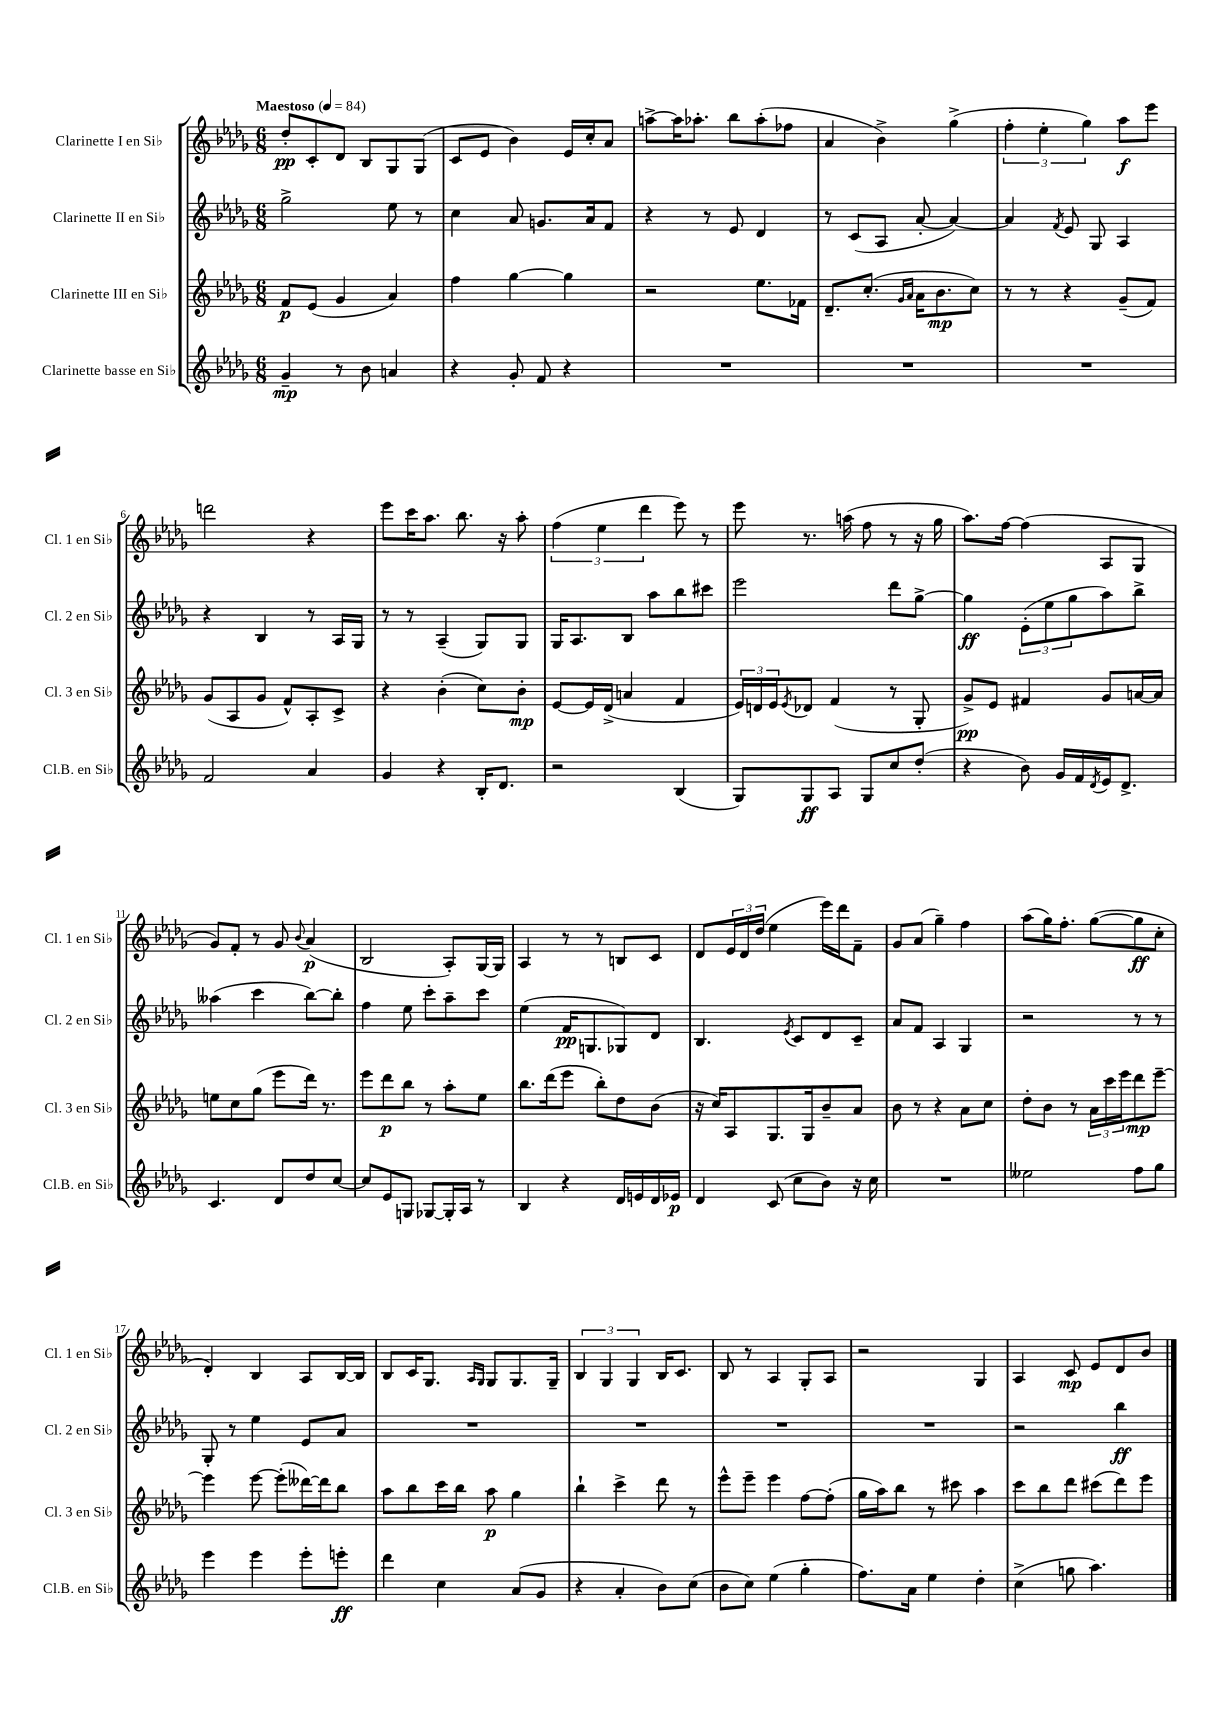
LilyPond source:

<<
\new StaffGroup <<
\new Staff = "s0" \with { instrumentName = "Clarinette I en Sib" shortInstrumentName = "Cl. 1 en Sib" } {
    \clef treble \key des \major \numericTimeSignature \time 6/8 \tempo "Maestoso" 4 = 84
    des''8-.\pp c'8-. des'8 bes8 ges8 ges8( |
    c'8 ees'8 bes'4) ees'16 c''16-. aes'8 |
    a''8~-> a''16 aes''8.-. bes''8 aes''8-.( fes''8 |
    aes'4 bes'4->) ges''4->( |
    \tuplet 3/2 { f''4-. ees''4-. ges''4) } aes''8\f ees'''8 |
    d'''2 r4 |
    ees'''8 c'''16 aes''8. bes''8. r16 aes''8-. |
    \tuplet 3/2 { f''4( ees''4 des'''4 } ees'''8) r8 |
    ees'''8 r8. a''16( f''8 r8 r16 ges''16 |
    aes''8.) f''16~ f''4( aes8 ges8 |
    ges'8) f'8-. r8 ges'8 \appoggiatura { bes'8 } aes'4\p( |
    bes2 aes8-.) ges16~ ges16 |
    aes4 r8 r8 b8 c'8 |
    des'8 \tuplet 3/2 { ees'16 des'16 des''16( } ees''4 ees'''16) des'''16 f'8-- |
    ges'8 aes'8( ges''4--) f''4 |
    aes''8( ges''16) f''8.-. ges''8~( ges''8\ff c''8-. |
    des'4-.) bes4 aes8 bes16~ bes16 |
    bes8 c'16 ges8. \grace { aes16 ges16 } ges8 ges8. ges16-- |
    \tuplet 3/2 { bes4 ges4 ges4 } bes16 c'8. |
    bes8 r8 aes4 ges8-. aes8 |
    r2 ges4 |
    aes4 c'8\mp ees'8 des'8 bes'8 \bar "|." |
}
\new Staff = "s1" \with { instrumentName = "Clarinette II en Sib" shortInstrumentName = "Cl. 2 en Sib" } {
    \clef treble \key des \major \numericTimeSignature \time 6/8
    ges''2-> ees''8 r8 |
    c''4 aes'8 g'8. aes'16 f'8 |
    r4 r8 ees'8 des'4 |
    r8 c'8( aes8 aes'8~-. aes'4~) |
    aes'4 \acciaccatura { f'8 } ees'8 ges8 aes4 |
    r4 bes4 r8 aes16 ges16 |
    r8 r8 aes4--( ges8) ges8 |
    ges16 aes8. bes8 aes''8 bes''8 cis'''8 |
    ees'''2 des'''8 ges''8~-> |
    ges''4\ff \tuplet 3/2 { ees'8-.( ees''8 ges''8 } aes''8) bes''8-> |
    aeses''4( c'''4 bes''8~) bes''8-. |
    f''4 ees''8 c'''8-. aes''8-- c'''8 |
    ees''4( f'16\pp g8. ges8) des'8 |
    bes4. \acciaccatura { ees'8 } c'8 des'8 c'8-- |
    aes'8 f'8 aes4 ges4 |
    r2 r8 r8 |
    ges8-. r8 ees''4 ees'8 aes'8 |
    R2. |
    R2. |
    R2. |
    R2. |
    r2 bes''4\ff \bar "|." |
}
\new Staff = "s2" \with { instrumentName = "Clarinette III en Sib" shortInstrumentName = "Cl. 3 en Sib" } {
    \clef treble \key des \major \numericTimeSignature \time 6/8
    f'8\p ees'8( ges'4 aes'4) |
    f''4 ges''4~ ges''4 |
    r2 ees''8. fes'16 |
    des'8.-- c''8.-.( \grace { ges'16 aes'16 } aes'16 bes'8.\mp c''8) |
    r8 r8 r4 ges'8--( f'8) |
    ges'8( aes8 ges'8 f'8-^) aes8-. c'8-> |
    r4 bes'4-.( c''8) bes'8-.\mp |
    ees'8~ ees'16 des'16->( a'4 f'4 |
    \tuplet 3/2 { ees'16) d'16 ees'16 } \acciaccatura { ees'8 } des'8 f'4( r8 ges8-. |
    ges'8->\pp) ees'8 fis'4 ges'8 a'16~ a'16 |
    e''8 c''8 ges''8( ees'''8 des'''16) r8. |
    ees'''8 des'''8\p bes''8 r8 aes''8-. ees''8 |
    bes''8. des'''16( ees'''8 bes''8-.) des''8 bes'8( |
    r16 c''16) aes8 ges8. ges16 bes'8-- aes'8 |
    bes'8 r8 r4 aes'8 c''8 |
    des''8-. bes'8 r8 \tuplet 3/2 { aes'16 c'''16 ees'''16 } des'''8\mp ees'''8~-- |
    ees'''4 ees'''8~ ees'''8-.( deses'''16~) deses'''16 bes''8 |
    aes''8 bes''8 c'''16 bes''16 aes''8\p ges''4 |
    bes''4-! c'''4-> des'''8 r8 |
    ees'''8-^ ees'''8-- ees'''4 f''8~ f''8-.( |
    ges''16 aes''16) bes''8 r8 cis'''8 aes''4 |
    c'''8 bes''8 des'''8 cis'''8( des'''8) ees'''8 \bar "|." |
}
\new Staff = "s3" \with { instrumentName = "Clarinette basse en Sib" shortInstrumentName = "Cl.B. en Sib" } {
    \clef treble \key des \major \numericTimeSignature \time 6/8
    ges'4--\mp r8 bes'8 a'4 |
    r4 ges'8-. f'8 r4 |
    R2. |
    R2. |
    R2. |
    f'2 aes'4 |
    ges'4 r4 bes16-. des'8. |
    r2 bes4( |
    ges8) ges8\ff aes8 ges8 c''8 des''8-.( |
    r4 bes'8) ges'16 f'16 \acciaccatura { des'8 } ees'16 des'8.-> |
    c'4. des'8 des''8 c''8~ |
    c''8 ees'8 g8 ges8~ ges16-. aes16 r8 |
    bes4 r4 des'16 e'16 des'16 ees'16\p |
    des'4 c'8( c''8 bes'8) r16 c''16 |
    R2. |
    eeses''2 f''8 ges''8 |
    ees'''4 ees'''4 ees'''8-. e'''8-.\ff |
    des'''4 c''4 aes'8( ges'8 |
    r4 aes'4-. bes'8) c''8( |
    bes'8 c''8) ees''4( ges''4-. |
    f''8.) aes'16 ees''4 des''4-. |
    c''4->( g''8 aes''4.) \bar "|." |
}
>>
>>
